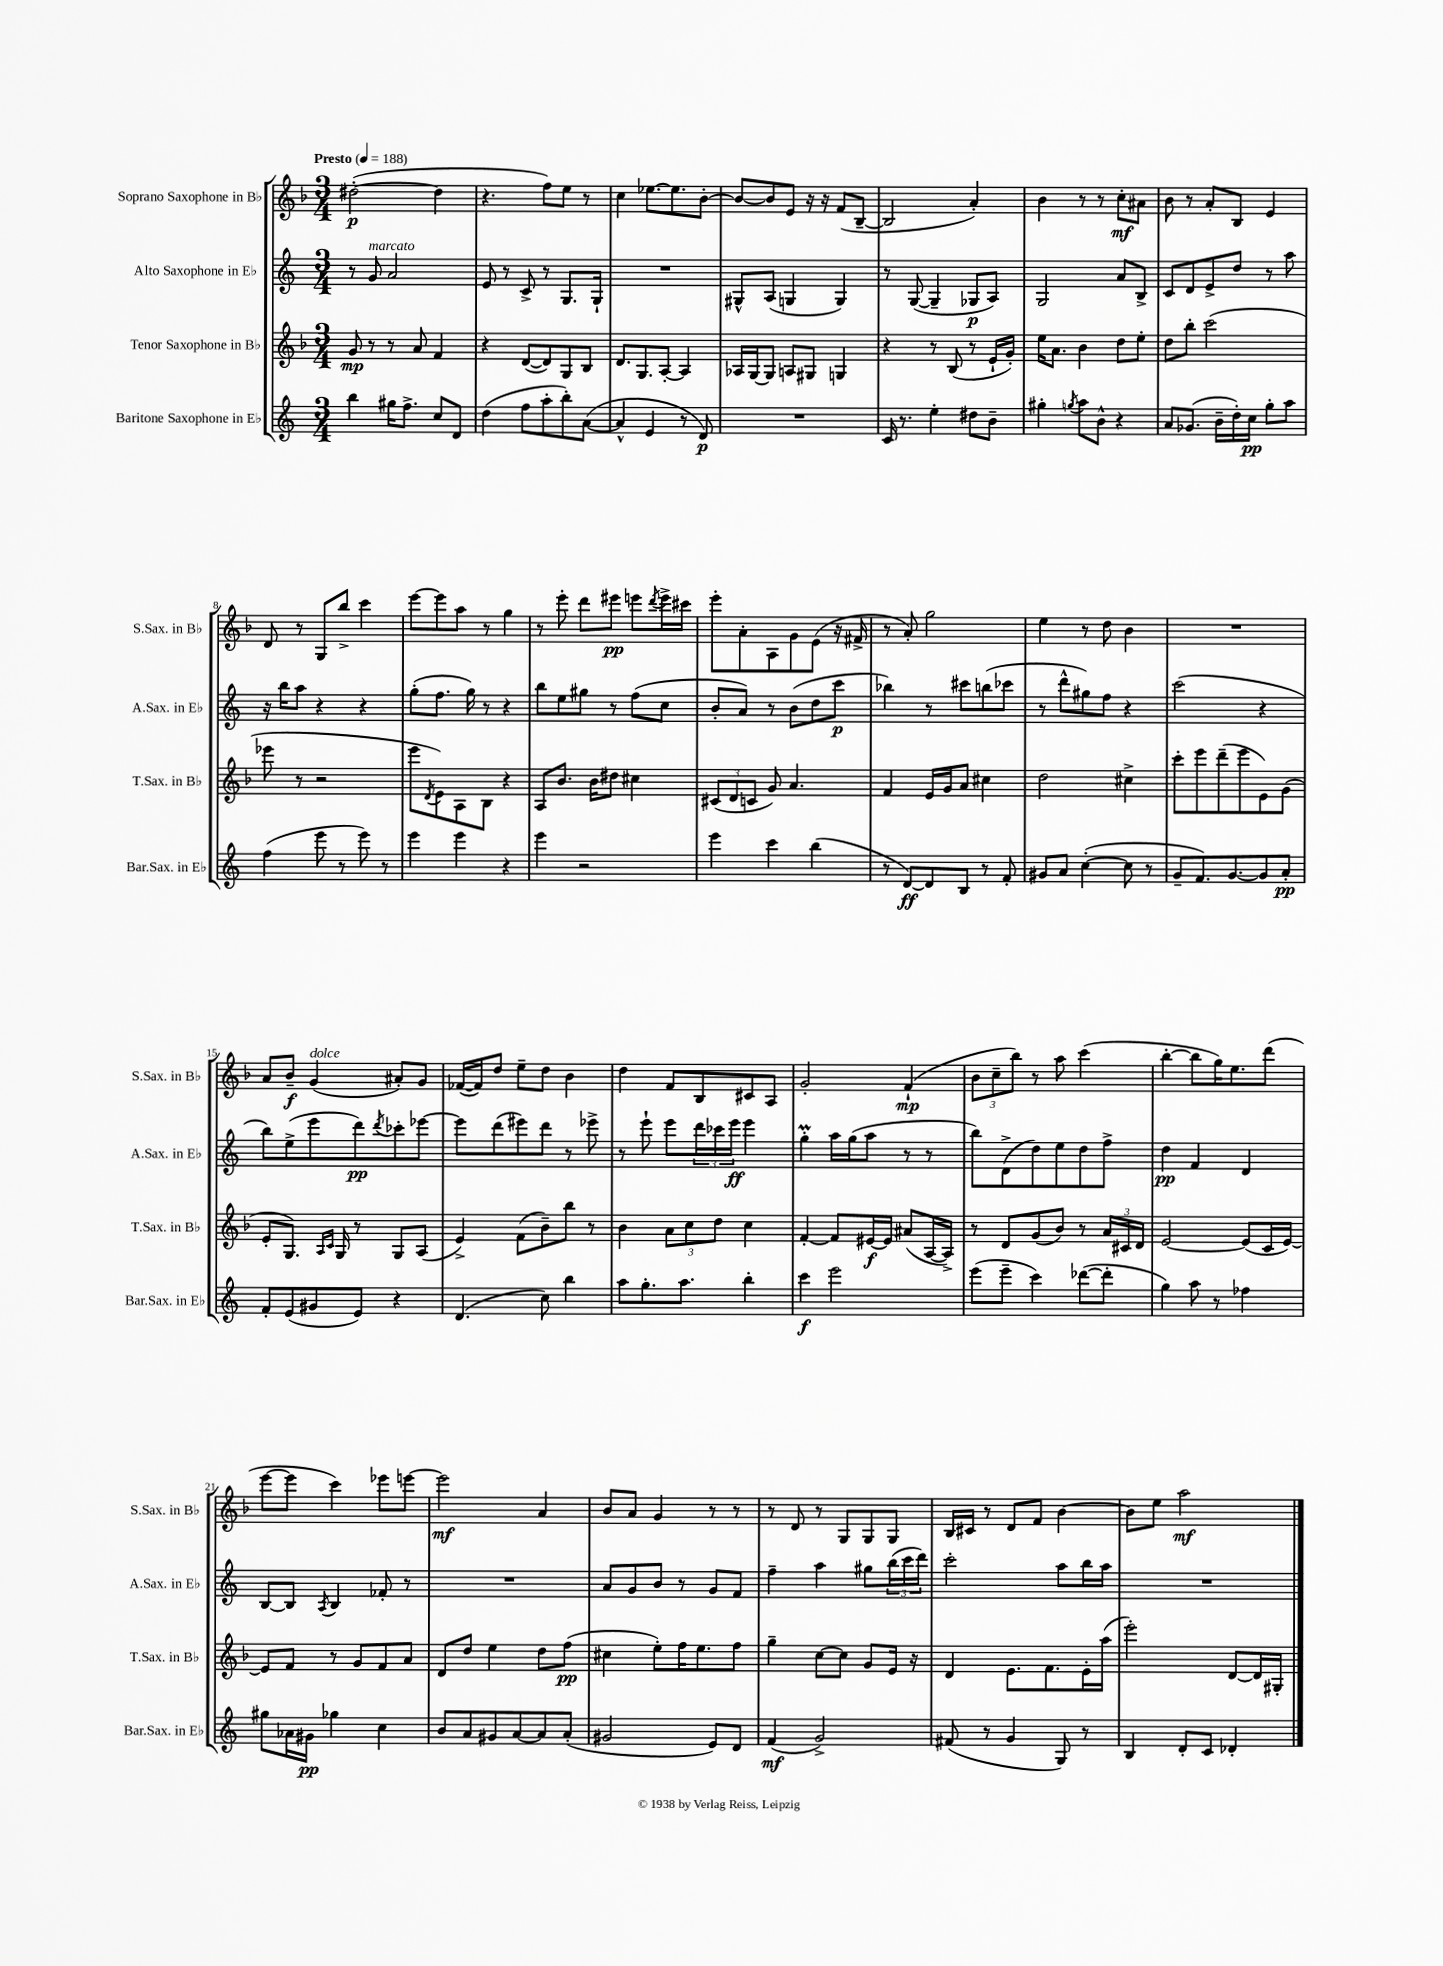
<<
\new StaffGroup <<
\new Staff = "s0" \with { instrumentName = "Soprano Saxophone in Bb" shortInstrumentName = "S.Sax. in Bb" } {
    \clef treble \key f \major \numericTimeSignature \time 3/4 \tempo "Presto" 4 = 188
    dis''2~-.\p( dis''4 |
    r4. f''8) e''8 r8 |
    c''4 ees''8.~ ees''8. bes'8~-. |
    bes'8~ bes'8 e'8 r16 r16 f'8( bes8~-- |
    bes2 a'4-.) |
    bes'4 r8 r8 c''8-.\mf ais'8 |
    bes'8 r8 a'8-. bes8 e'4 |
    d'8 r8 g8 bes''8-> c'''4 |
    e'''8~ e'''8 a''8 r8 g''4 |
    r8 e'''8-. d'''8 eis'''8\pp e'''8 \acciaccatura { d'''8 } e'''16-> cis'''16 |
    e'''8-. a'8-. a8 g'8 e'8( r16 fis'16-> |
    r8 a'8-.) g''2 |
    e''4 r8 d''8 bes'4 |
    R2. |
    a'8 bes'8--\f g'4^\markup { \italic "dolce" }( ais'8-.) g'8 |
    fes'16~( fes'16) d''8 e''8-- d''8 bes'4 |
    d''4 f'8 bes8 cis'8 a8 |
    g'2-. f'4-!\mp( |
    \tuplet 3/2 { bes'8 c''8-- bes''8) } r8 a''8 c'''4( |
    bes''4~-. bes''8 g''16) e''8. d'''8( |
    e'''8~ e'''8 c'''4) ees'''8 e'''8~ |
    e'''2\mf a'4 |
    bes'8 a'8 g'4 r8 r8 |
    r8 d'8 r8 g8 g8 g8 |
    bes16 cis'16 r8 d'8 f'8 bes'4~ |
    bes'8 e''8 a''2\mf \bar "|." |
}
\new Staff = "s1" \with { instrumentName = "Alto Saxophone in Eb" shortInstrumentName = "A.Sax. in Eb" } {
    \clef treble \key c \major \numericTimeSignature \time 3/4
    r8 g'8^\markup { \italic "marcato" } a'2 |
    e'8 r8 c'8-> r8 g8. g16-! |
    R2. |
    gis8-^ a8( g4 g4) |
    r8 g8~( g4-- ges8\p a8) |
    g2 a'8 b8-> |
    c'8 d'8 e'8-> d''8 r8 a''8 |
    r16 b''16 a''8 r4 r4 |
    g''8-.( f''8. g''16) r8 r4 |
    b''8 e''8 gis''8 r8 f''8( c''8 |
    b'8-. a'8) r8 b'8( d''8 c'''8\p |
    bes''4) r8 cis'''8 b''8( ces'''8 |
    r8 d'''8-^ gis''8) f''8 r4 |
    c'''2( r4 |
    b''8) e''8->( e'''8 d'''8\pp) \acciaccatura { d'''8 } ces'''8-. ees'''8~ |
    ees'''8 d'''8( eis'''8) d'''8 r8 ees'''8-> |
    r8 e'''8-! e'''8 \tuplet 3/2 { d'''16 ces'''16 e'''16\ff } e'''4 |
    g''4-.\prall a''16 g''16( a''8 r8 r8 |
    b''8) d'8->( d''8) e''8 d''8 f''8-> |
    d''4\pp f'4 d'4 |
    b8~ b8 \acciaccatura { a8 } b4 fes'8-. r8 |
    R2. |
    a'8 g'8 b'8 r8 g'8 f'8 |
    f''4-- a''4 gis''8 \tuplet 3/2 { b''16( c'''16 d'''16) } |
    c'''2-. a''8 b''16 a''16 |
    R2. \bar "|." |
}
\new Staff = "s2" \with { instrumentName = "Tenor Saxophone in Bb" shortInstrumentName = "T.Sax. in Bb" } {
    \clef treble \key f \major \numericTimeSignature \time 3/4
    g'8\mp r8 r8 a'8 f'4 |
    r4 d'8~( d'8) g8 bes8 |
    d'8. g8. a8~-. a4 |
    aes16 g16~ g8 a8 gis8 g4 |
    r4 r8 bes8( r8 e'16-! g'16-.) |
    e''16 a'8. bes'4 d''8 e''8-. |
    d''8 bes''8-. c'''2( |
    ees'''8 r8 r2 |
    e'''8 \acciaccatura { d'8 } e'8) a8 bes8 r4 |
    a8 bes'8. bes'16 dis''8 cis''4 |
    \tuplet 3/2 { cis'8( d'8 c'8 } g'8) a'4. |
    f'4 e'16 g'16 a'8 cis''4 |
    d''2 cis''4-> |
    c'''8-. e'''8 d'''8--( e'''8 e'8) g'8( |
    e'8-. g8.) \grace { a16 c'16 } g16 r8 g8 a8( |
    e'4->) f'8( bes'8--) bes''8 r8 |
    bes'4 \tuplet 3/2 { a'8 c''8 d''8 } c''4 |
    f'4~-. f'8 eis'16~\f eis'16 ais'8( a16~ a16->) |
    r8 d'8 g'8( bes'8) r8 \tuplet 3/2 { a'16 cis'16 d'16 } |
    e'2~ e'8( c'16 e'16~) |
    e'8 f'8 r8 g'8 f'8 a'8 |
    d'8 d''8 e''4 d''8 f''8\pp( |
    cis''4 e''8-.) f''16 e''8. f''8 |
    g''4-- c''8~ c''8 g'8 e'16 r16 |
    d'4 e'8. f'8. e'16-. a''16( |
    e'''2-.) d'8~ d'16 gis16-. \bar "|." |
}
\new Staff = "s3" \with { instrumentName = "Baritone Saxophone in Eb" shortInstrumentName = "Bar.Sax. in Eb" } {
    \clef treble \key c \major \numericTimeSignature \time 3/4
    b''4 gis''16 f''8.-> c''8 d'8 |
    d''4( f''8 a''8-. b''8-.) a'8~( |
    a'4-^ e'4 r8 d'8\p) |
    R2. |
    c'16 r8. e''4-. dis''8 b'8-- |
    gis''4-. \acciaccatura { g''8 } a''8 b'8-^ r4 |
    a'8 ges'8.( b'16-- d''16-.) c''16\pp g''8-. a''8 |
    f''4( e'''8 r8 e'''8) r8 |
    e'''4 e'''4 r4 |
    e'''4 r2 |
    e'''4 c'''4 b''4( |
    r8 d'8~\ff) d'8 b8 r8 f'8-. |
    gis'8 a'8 c''4~-.( c''8 r8 |
    g'8-- f'8.) g'8.~ g'8 a'8-.\pp |
    f'8-. e'8( gis'8 e'8) r4 |
    d'4.( c''8) b''4 |
    a''8 g''8.-. a''8. b''4-. |
    c'''4\f e'''2 |
    e'''8( e'''8-- c'''4) des'''8~( des'''8-. |
    g''4) a''8 r8 fes''4 |
    gis''8 aes'16 gis'16\pp ges''4 c''4 |
    b'8 a'8 gis'8 a'8~ a'8 a'8-.( |
    gis'2 e'8) d'8 |
    f'4\mf( g'2->) |
    fis'8( r8 g'4 g8) r8 |
    b4 d'8-. c'8 des'4-. \bar "|." |
}
>>
>>
